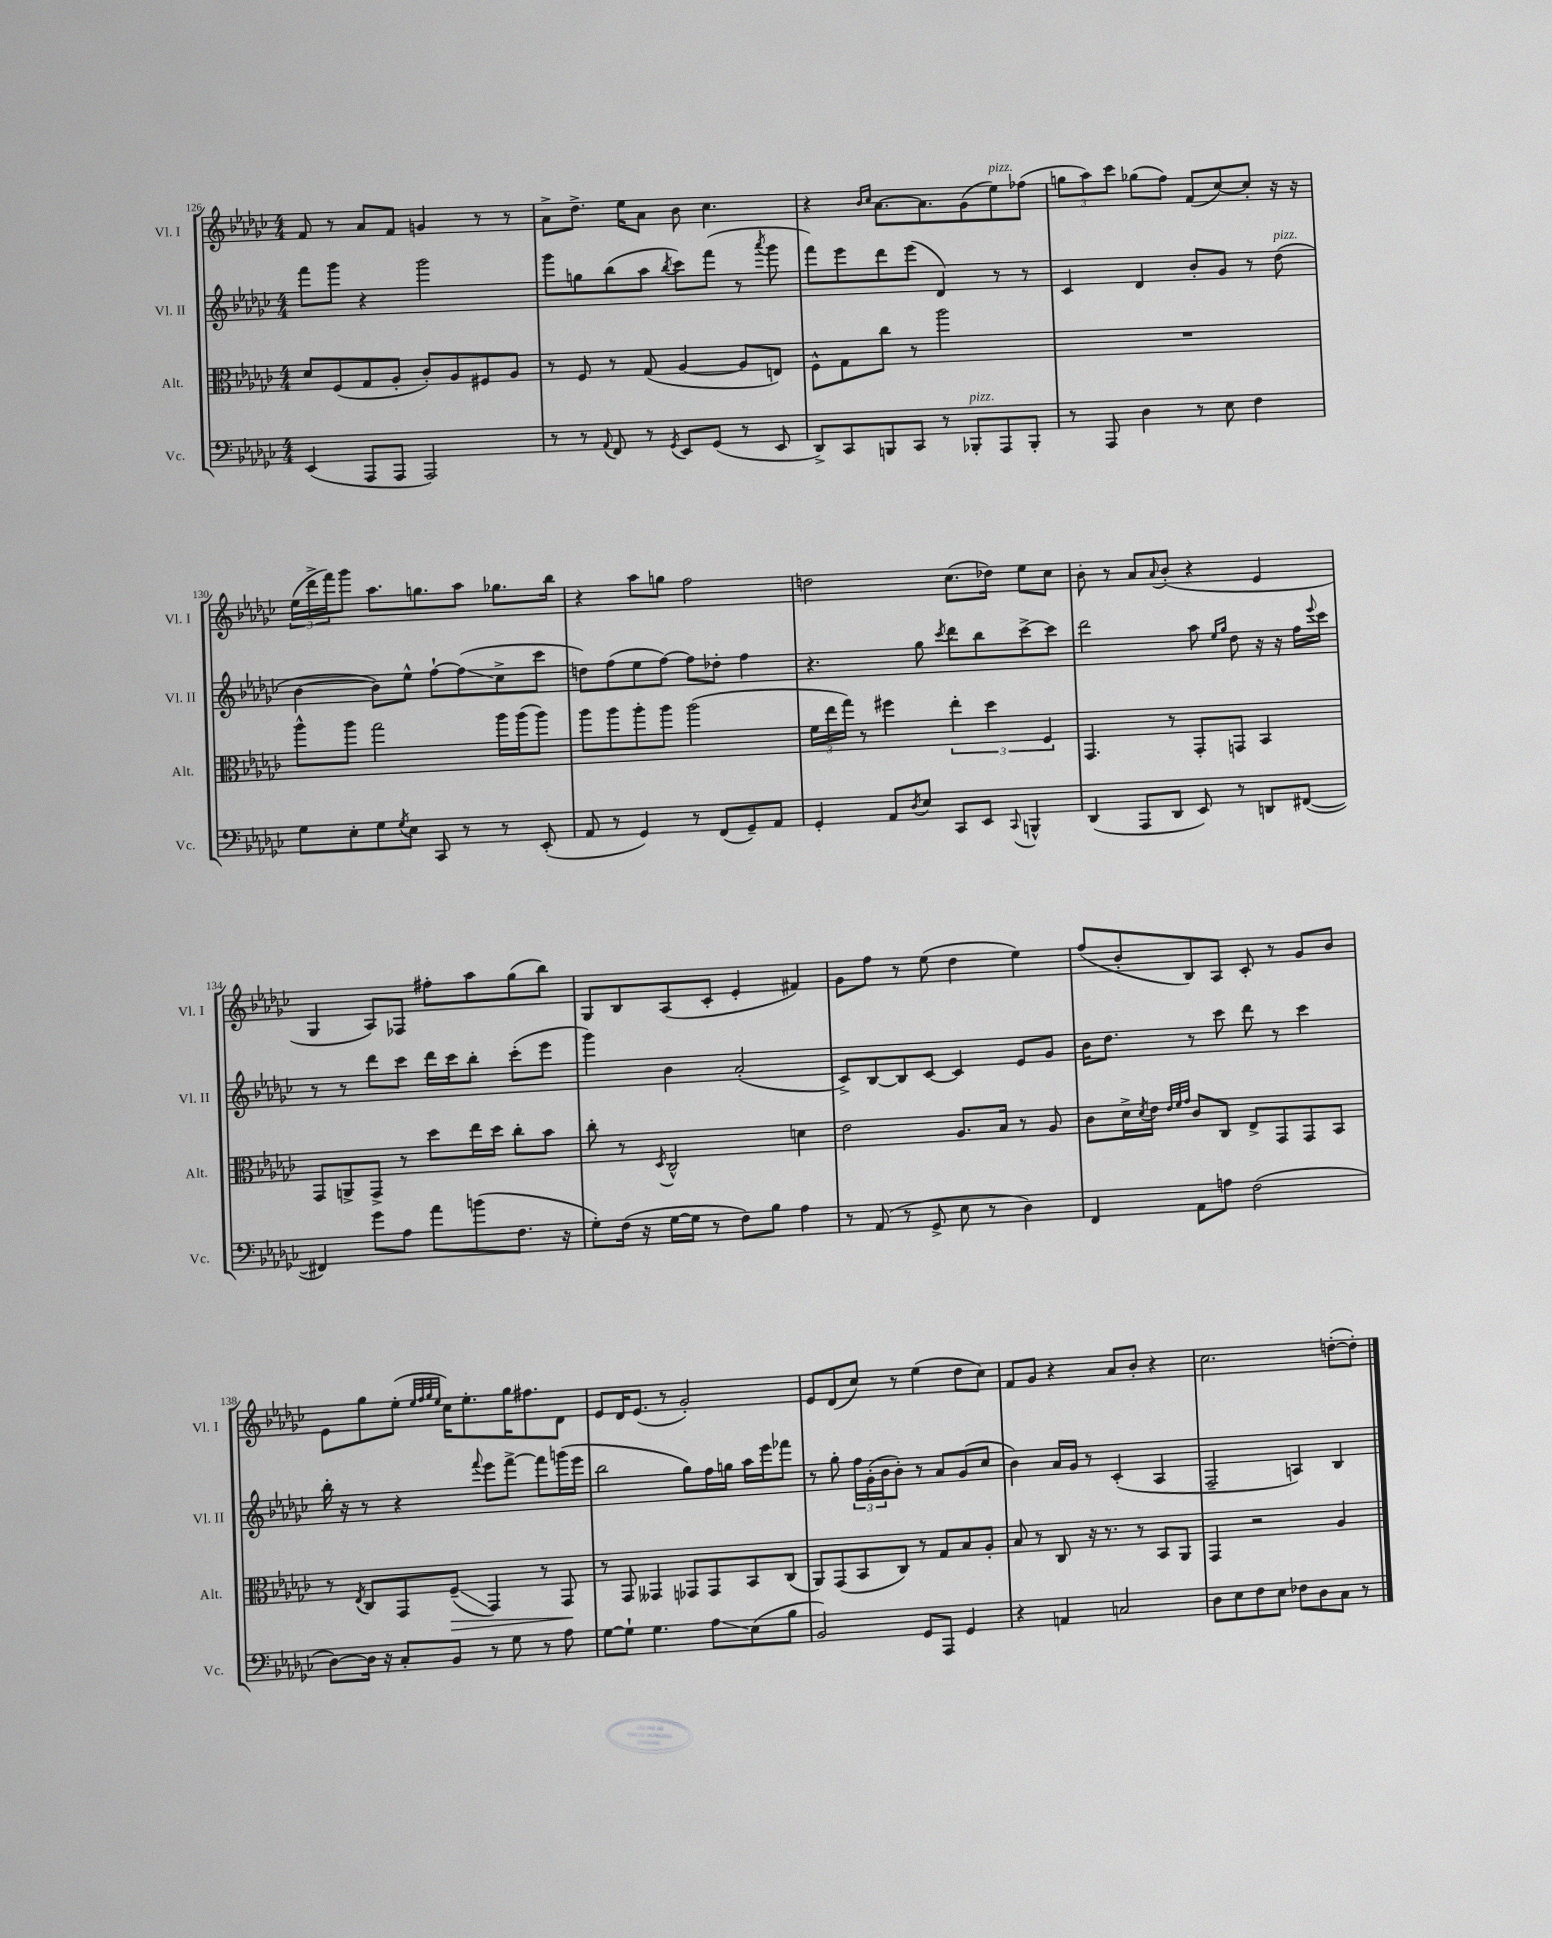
<<
\new StaffGroup <<
\new Staff = "s0" \with { instrumentName = "Vl. I" shortInstrumentName = "Vl. I" } {
    \clef treble \key ges \major \numericTimeSignature \time 4/4
    f'8 r8 aes'8 f'8 g'4 r8 r8 |
    aes'8-> des''8.-> ees''16 aes'8 bes'8 ces''4. |
    r4 \grace { bes'16 ces''16 } aes'8.~ aes'8. ges'8( ees''8^\markup { \italic "pizz." }) fes''8( |
    \tuplet 3/2 { g''8 aes''8) ces'''8 } ges''8( f''8) f'8( ces''8~) ces''8-. r16 r16 |
    \tuplet 3/2 { ees''16( des'''16-> f'''16) } ges'''8 aes''8. g''8. aes''8 ges''8. bes''16 |
    r4 aes''8 g''8 f''2 |
    d''2 ces''8.( des''16) ees''8 ces''8 |
    bes'8-. r8 aes'8 \appoggiatura { aes'8 } bes'8-.( r4 ees'4 |
    ges4 aes8) fes8 fis''8-. aes''8 ges''8( bes''8) |
    ges8 bes8 aes8( ces'8-. ees'4-. fis'4) |
    ges'8 f''8 r8 ees''8( des''4 ees''4) |
    f''8( bes'8-. bes8) aes8 ces'8-. r8 ges'8 bes'8 |
    ees'8 ges''8 ees''8-.( \grace { ees''32 f''32 ges''32 ees''32 } ces''16) ees''8.-. ges''16 fis''8. des'8 |
    ees'8 des'16 ees'8.( r8 ges'2-.) |
    ees'8 des'8( ces''8) r8 ees''4( des''8 ces''8) |
    f'8 ges'8 r4 aes'8 bes'8-. r4 |
    ces''2. d''8~-.( d''8-.) \bar "|." |
}
\new Staff = "s1" \with { instrumentName = "Vl. II" shortInstrumentName = "Vl. II" } {
    \clef treble \key ges \major \numericTimeSignature \time 4/4
    f'''8 ges'''8 r4 ges'''2 |
    ges'''8 g''8 bes''8( aes''8 \acciaccatura { bes''8 } ces'''8) f'''8( r8 \acciaccatura { aes'''8 } ges'''8 |
    f'''8) ees'''8 des'''8 ees'''8( des'4) r8 r8 |
    ces'4 des'4 bes'8-. ges'8 r8 des''8^\markup { \italic "pizz." }( |
    bes'4~ bes'8) ees''8-^ f''8~-! f''8\glissando( ces''8-> ces'''8 |
    d''8) f''8( ees''8 f''8~) f''8 des''8-. f''4 |
    r4. ges''8 \acciaccatura { ces'''8 } des'''8 bes''8 ces'''8~-> ces'''8 |
    des'''2 aes''8 \grace { ees''16 ges''16 } des''8 r16 r16 f''16 \appoggiatura { ees'''8 } ces'''16 |
    r8 r8 des'''8 ces'''8 des'''16 ces'''16 bes''8-. ces'''8-.( ees'''8 |
    ges'''4) bes'4 aes'2-.( |
    ces'8->) bes8~ bes8 ces'8~ ces'4 ees'8 ges'8 |
    bes'16 des''8. r8 ces'''8 des'''8 r8 ces'''4 |
    bes''16-. r16 r8 r4 \appoggiatura { f'''8 } ees'''8 f'''8~-> f'''8 g'''16( ees'''16 |
    bes''2 ges''8) f''16 g''16 aes''16 ees'''16 fes'''8 |
    r8 ges''8-. \tuplet 3/2 { f''16 ges'16-.( bes'16 } bes'8-.) r8 aes'8 ges'8( ces''8 |
    bes'4) aes'16 ges'16 r8 ces'4-.( aes4 |
    f2-- a4) bes4 \bar "|." |
}
\new Staff = "s2" \with { instrumentName = "Alt." shortInstrumentName = "Alt." } {
    \clef alto \key ges \major \numericTimeSignature \time 4/4
    des'8 f8( ges8 aes8-. ces'8-.) aes8 fis8 aes8 |
    r8 f8 r8 ges8( aes4~ aes8 e8) |
    f8-^ ges8 ces''8 r8 aes''2 |
    R1 |
    aes''8-^ aes''8 ges''2 aes''16 aes''16( aes''8) |
    aes''8 aes''8 aes''8-. aes''8 aes''2( |
    \tuplet 3/2 { f'16 ees''16 ges''16) } r8 fis''4 \tuplet 3/2 { ees''4-. des''4 f4 } |
    ges,4. r8 ges,8-. g,8 bes,4 |
    ges,8 a,8-> ges,8-> r8 des''8 ees''16 des''16 ces''8-. bes'8 |
    ces''8-. r8 \acciaccatura { des8 } ces2-^ d'4 |
    ees'2 aes8. bes16 r8 aes8 |
    ces'8 des'16-> \acciaccatura { des'8 } ees'16 \grace { ees'32 f'32 ges'32 } ces'8 ces8 ees8-> ges,8 ges,8 bes,8 |
    r8 \acciaccatura { ees8 } ces8 ges,8 f8--\glissando\>( ges,4) r8 ges,8\! |
    r8 ges,8 geses,4 ges,8 ges,8 bes,8 ces8( |
    aes,8) ges,8( bes,8 ces8) r8 ges8 bes8 aes8-. |
    bes8 r8 ces8 r16 r8. r8 bes,8 aes,8 |
    ges,4 r2 aes4 \bar "|." |
}
\new Staff = "s3" \with { instrumentName = "Vc." shortInstrumentName = "Vc." } {
    \clef bass \key ges \major \numericTimeSignature \time 4/4
    ees,4( aes,,8 aes,,8 aes,,2) |
    r8 r8 \appoggiatura { aes,8 } f,8 r8 \acciaccatura { ges,8 } ees,8 ges,8( r8 ees,8 |
    des,8->) ces,8 b,,8 ces,8 r8 bes,,8-.^\markup { \italic "pizz." } aes,,8 bes,,8-. |
    r8 aes,,8 des4 r8 ees8 f4 |
    ges8 ees8-. ges8 \acciaccatura { ges8 } ees8 ces,8 r8 r8 ees,8-.( |
    aes,8 r8 ges,4) r8 f,8( ges,8--) aes,8 |
    ges,4-. aes,8 \acciaccatura { des8 } ees8 ces,8 ees,8 \appoggiatura { ces,8 } b,,4-^ |
    des,4( aes,,8 des,8 ees,8) r8 d,8 fis,8~( |
    fis,4) ges'8 aes8 aes'8 b'8( f8. r16 |
    ges8-.) f16( r16 ges16~ ges16 r8 f8) bes8 aes4 |
    r8 aes,8( r8 ges,8-> ees8 r8 des4) |
    f,4 aes,8 a8 f2( |
    des8~) des16 r16 ces8-. bes,8 r8 ges8 r8 aes8 |
    ges8~ ges8-! ges4. aes8\glissando ees8( bes8 |
    bes,2) ges,8 aes,,8 ges,4 |
    r4 a,4 c2 |
    des8 ees8 f8 ees8 fes8 des8 ces8 r8 \bar "|." |
}
>>
>>
\layout { \context { \Score currentBarNumber = #126 } }
